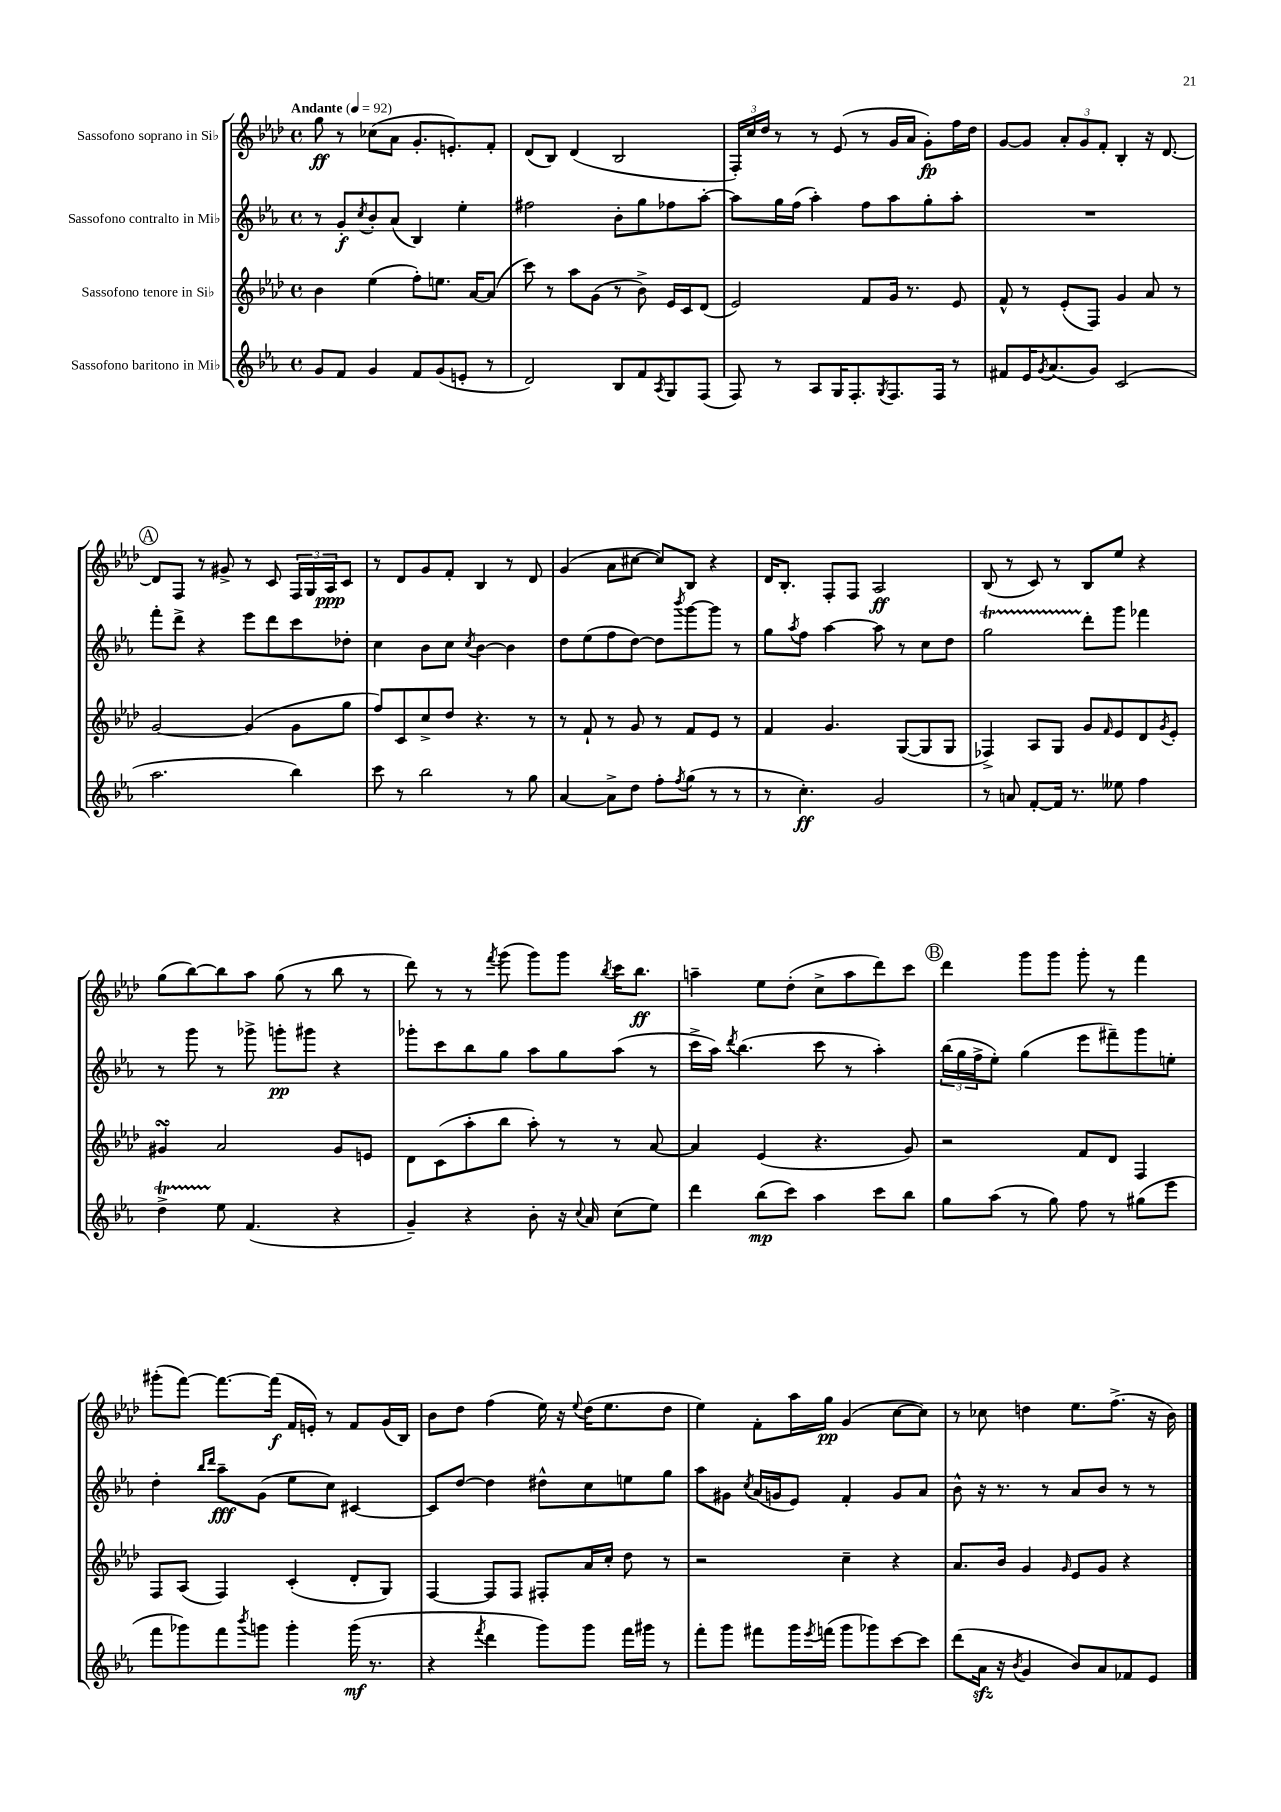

**kern	**kern	**kern	**kern
*staff4	*staff3	*staff2	*staff1
*clefG2	*clefG2	*clefG2	*clefG2
*k[b-e-a-]	*k[b-e-a-d-]	*k[b-e-a-]	*k[b-e-a-d-]
*M4/4	*M4/4	*M4/4	*M4/4
*met(c)	*met(c)	*met(c)	*met(c)
*MM92	*MM92	*MM92	*MM92
8g	4b-	8r	8gg
8f	.	8g'	8r
.	.	8qcc	.
4g	(4ee-	8b-'	(8cc-
.	.	(8a-	8a-
8f	8ff')	4B-)	8.g'
(8g	8.ee	.	.
.	.	.	8.e')
8e'	.	4ee-'	.
.	[16a-	.	.
8r	(8a-]	.	8f'
=	=	=	=
2d)	8ccc)	2ff#	(8d-
.	8r	.	8B-)
.	8aa-	.	(4d-
.	(8g	.	.
8B-	8r	8b-'	2B-
8f	8b-^)	8gg	.
8qA-	.	.	.
8G	16e-	8ff-	.
.	16c	.	.
(8F	(8d-	[8aa-'	.
=	=	=	=
8F)	2e-)	8aa-]	24F')
.	.	.	24cc
.	.	.	24dd-
8r	.	16gg	8r
.	.	(16ff	.
8A-	.	4aa-')	8r
16G	.	.	(8e-
8.F'	.	.	.
.	8f	8ff	8r
8qG	.	.	.
8.F	16g	8aa-	16g
.	8.r	.	16a-
.	.	8gg'	8g')
16F	.	.	.
8r	8e-	8aa-'	16ff
.	.	.	16dd-
=	=	=	=
8f#	8f^^	1r	[8g
16e-	8r	.	8g]
8qg	.	.	.
(8.a-	.	.	.
.	(8e-'	.	12a-'
.	.	.	12g
8g)	8F)	.	.
.	.	.	12f'
(2c	4g	.	4B-'
.	8a-	.	16r
.	.	.	[8.d-
.	8r	.	.
=	=	=	=
2.aa-	[2g	8fff'	8d-]
.	.	8ddd^	8F
.	.	4r	8r
.	.	.	8g#^
.	(4g]	8eee-	8r
.	.	8ddd	8c
4bb-)	8g	8ccc	24F
.	.	.	24G
.	.	.	24A-
.	8gg	8dd-'	8c
=	=	=	=
8ccc	8ff)	4cc	8r
8r	8c	.	8d-
2bb-	8cc^	8b-	8g
.	8dd-	8cc	8f'
.	.	8qcc	.
.	4.r	[4b-	4B-
8r	.	4b-]	8r
8gg	8r	.	8d-
=	=	=	=
[4a-	8r	8dd	(4g
.	8f`	(8ee-	.
8a-^]	8r	8ff	8a-
8dd	8g	[8dd)	[8cc#
8ff'	8r	8dd]	8cc#])
8qff	.	8qbbb-	.
(8gg	8f	[8ggg	8B-
8r	8e-	8ggg]	4r
8r	8r	8r	.
=	=	=	=
8r	4f	8gg	16d-
.	.	.	8.B-'
.	.	8qaa-	.
4.cc')	.	8ff	.
.	4.g	[4aa-	8F'
.	.	.	8F
2g	.	8aa-]	2A-
.	([8G	8r	.
.	8G]	8cc	.
.	8G	8dd	.
=	=	=	=
8r	4F-^)	2gg	(8B-
8a	.	.	8r
[8f'	8A-	.	8c)
16f]	8G	.	8r
8.r	.	.	.
.	8g	8ddd'	8B-
.	16qqf	.	.
8ee--	8e-	8ggg	8ee-
4ff	8d-	4fff-	4r
.	8qg	.	.
.	8e-'	.	.
=	=	=	=
4dd^	4g#	8r	(8gg
.	.	8ggg	[8bb-)
8ee-	2a-	8r	8bb-]
(4.f	.	8ggg-^	8aa-
.	.	8ggg'	(8gg
.	.	8ggg#	8r
4r	8g#	4r	8bb-
.	8e	.	8r
=	=	=	=
4g~)	8d-	8ggg-'	8ddd-)
.	(8c	8ccc	8r
4r	8aa-'	8bb-	8r
.	.	.	8qfff
.	8bb-	8gg	(8ggg
8b-'	8aa-')	8aa-	8ggg)
16r	8r	8gg	8ggg
8qqcc	.	.	.
16a-	.	.	.
.	.	.	8qbb-
(8cc	8r	(8aa-	16ccc
.	.	.	8.bb-
8ee-)	[8a-	8r	.
=	=	=	=
4ddd	4a-]	16ccc^	4aa~
.	.	16aa-)	.
.	.	8qddd	.
.	.	(4.bb-	.
(8bb-	(4e-	.	8ee-
8ccc)	.	.	(8dd-'
4aa-	4.r	8ccc	8cc^
.	.	8r	8aa
8ccc	.	4aa-')	8ddd-)
8bb-	8g)	.	8ccc
=	=	=	=
8gg	2r	(24bb-	4ddd-
.	.	24gg	.
.	.	24ff^	.
(8aa-	.	8ee-')	.
8r	.	(4gg	8ggg
8gg)	.	.	8ggg
8ff	8f	8eee-	8ggg'
8r	8d-	8fff#~)	8r
(8gg#	4F	8ggg	4fff
8eee-	.	8ee'	.
=	=	=	=
8fff	8F	4dd'	(8ggg#'
8ggg-)	(8A-	.	[8fff)
.	.	16qqbb-	.
.	.	16qqddd	.
8fff	4F)	8aa-~	8.fff_
8qbbb-	.	.	.
8ggg	.	(8g	.
.	.	.	(16fff]
4ggg'	(4c'	8ee-	16f
.	.	.	16e')
.	.	8cc)	8r
(16ggg	8d-'	[4c#	8f
8.r	.	.	.
.	8G)	.	(16g
.	.	.	16B-)
=	=	=	=
4r	[4F	8c#]	8b-
.	.	[8dd	8dd-
8qfff	.	.	.
4ddd	8F]	4dd]	(4ff
.	8F	.	.
8ggg)	8F#'	8dd#^^	16ee-)
.	.	.	16r
.	.	.	8qqee-
8ggg	16a-	8cc	(16dd-
.	16cc'	.	8.ee-
16fff	8dd-	8ee	.
16ggg#	.	.	.
8r	8r	8gg	8dd-
=	=	=	=
8fff'	2r	8aa-	4ee-)
8ggg	.	8g#	.
.	.	8qcc	.
8fff#	.	(16a-	8f'
.	.	16g	.
16ggg	.	8e-)	16aa-
8qeee-	.	.	.
(16fff	.	.	16gg
8ggg	4cc~	4f'	(4g
8ggg-)	.	.	.
[8ccc	4r	8g	[8cc
8ccc]	.	8a-	8cc])
=	=	=	=
(8ddd	8.a-	8b-^^	8r
16a-	.	16r	8cc-
16r	16b-	8.r	.
8qb-	.	.	.
4g	4g	.	4dd
.	.	8r	.
.	16qqg	.	.
8b-)	8e-	8a-	8.ee-
8a-	8g	8b-	.
.	.	.	(8.ff^
8f-	4r	8r	.
8e-	.	8r	16r
.	.	.	16b-)
==	==	==	==
*-	*-	*-	*-
